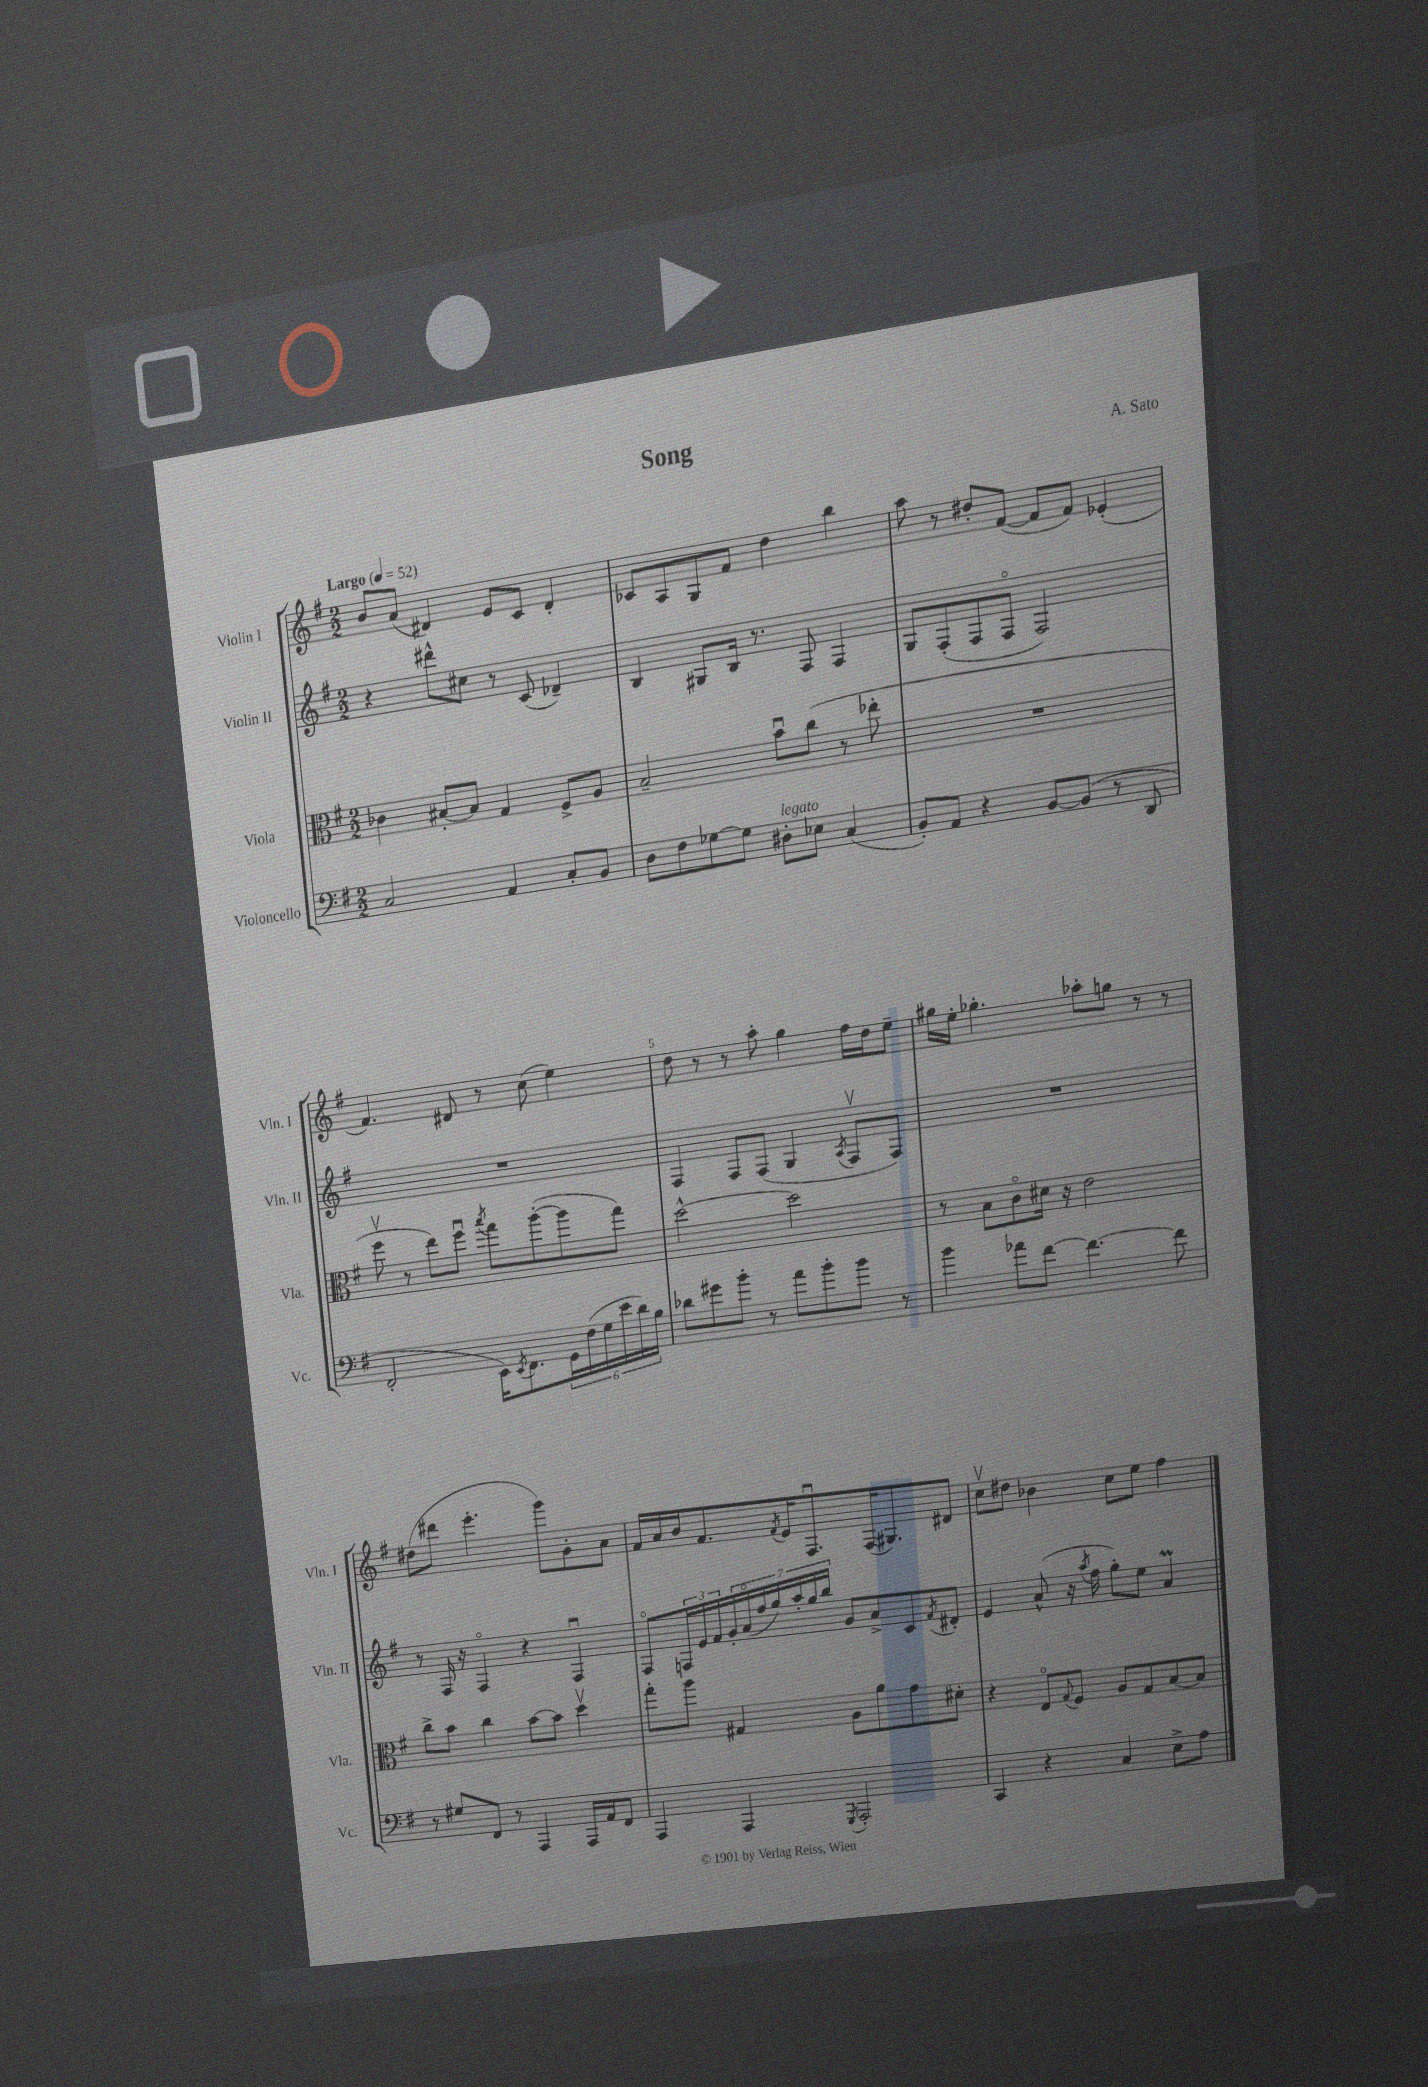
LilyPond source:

\header { title = "Song" composer = "A. Sato" }
<<
\new StaffGroup <<
\new Staff = "s0" \with { instrumentName = "Violin I" shortInstrumentName = "Vln. I" } {
    \clef treble \key g \major \numericTimeSignature \time 2/2 \tempo "Largo" 4 = 52
    b'8 a'8( dis'4) e'8 c'8 dis'4-. |
    ces'8 a8 g8 fis'8 d''4 b''4 |
    a''8 r8 dis''8-. fis'8~( fis'8 fis'8) ees'4-.( |
    fis'4.) dis'8 r8 c''8( e''4) |
    d''8 r8 r8 a''8-. g''4 fis''16 d''16 e''8-- |
    gis''16 e''16-. ges''4.-. aes''8-. g''8 r8 r8 |
    dis''8( dis'''8 e'''4.-. g'''8) g'8-. a'8 |
    fis'16 a'16 b'16 fis'8. \acciaccatura { fis'8 } e'16 fis8.\downbow fis16( gis8.) dis'8 |
    c''8\upbow dis''8 bes'4 c''8 e''8 fis''4 \bar "|." |
}
\new Staff = "s1" \with { instrumentName = "Violin II" shortInstrumentName = "Vln. II" } {
    \clef treble \key g \major \numericTimeSignature \time 2/2
    r4 dis'''8-^ cis''8 r8 c'8( des'4--) |
    b4 gis8 b16 r8. fis8 fis4 |
    g8 fis8-.( fis8 fis8\flageolet fis2) |
    R1 |
    fis4 fis8 fis8( g4 \acciaccatura { a8 } fis8\upbow fis8) |
    R1 |
    r8 fis16 r16 fis4\flageolet r4 fis4\downbow |
    fis8\flageolet \tuplet 3/2 { f16 e'16 fis'16 } \tuplet 7/4 { g'16-. a'16\flageolet( fis''16 g''16) a''16-. g''16 b''16 } g'8 a'8-> c'8 \acciaccatura { fis'8 } dis'8-. |
    e'4 a'8-^( r16 \acciaccatura { a''8 } fis''16 g''8-.) e''8 a'4\prall \bar "|." |
}
\new Staff = "s2" \with { instrumentName = "Viola" shortInstrumentName = "Vla." } {
    \clef alto \key g \major \numericTimeSignature \time 2/2
    ces'4 bis8~-. bis8 g4 fis8-> a8 |
    b2-- b'8\downbow c''8( r8 ees''8-. |
    R1 |
    fis''8\upbow r8 e''8) fis''8\downbow \acciaccatura { b''8 } g''8 a''8~-.( a''8 g''8) |
    d''2~-^ d''2 |
    r8 b8 c'8\flageolet dis'16 r16 e'2 |
    c''8-> b'8 c''4 b'8~ b'8 d''4\upbow |
    g''8-. a''8 gis4 a8 a'8 g'8 dis'8-. |
    r4 e8\flageolet \appoggiatura { g8 } fis8 a8 g8 b8~ b8 \bar "|." |
}
\new Staff = "s3" \with { instrumentName = "Violoncello" shortInstrumentName = "Vc." } {
    \clef bass \key g \major \numericTimeSignature \time 2/2
    c2 a,4 c8-. b,8 |
    d8 fis8 ges8~ ges8 dis8-.^\markup { \italic "legato" } ees8 c4( |
    b,8-.) a,8 r4 b,8~ b,8( r8 d,8 |
    fis,2-. e,16) \acciaccatura { e,8 } fis,8. \tuplet 6/4 { g,16 fis16( g16 e'16 d'16) b16 } |
    des'8 gis'8 b'8-. r8 a'8 b'8-. b'8 r8 |
    b'4 aes'8 fis'8~ fis'4.~ fis'8 |
    r8 gis8 fis,8 r8 a,,4 a,,16 a,16 fis,8 |
    a,,4 a,,4 \acciaccatura { g,,8 } a,,2-. |
    c,4 r4 c4 e8-> a8 \bar "|." |
}
>>
>>
\layout { \context { \Score \override BarNumber.break-visibility = ##(#f #t #t) barNumberVisibility = #(every-nth-bar-number-visible 5) } }
